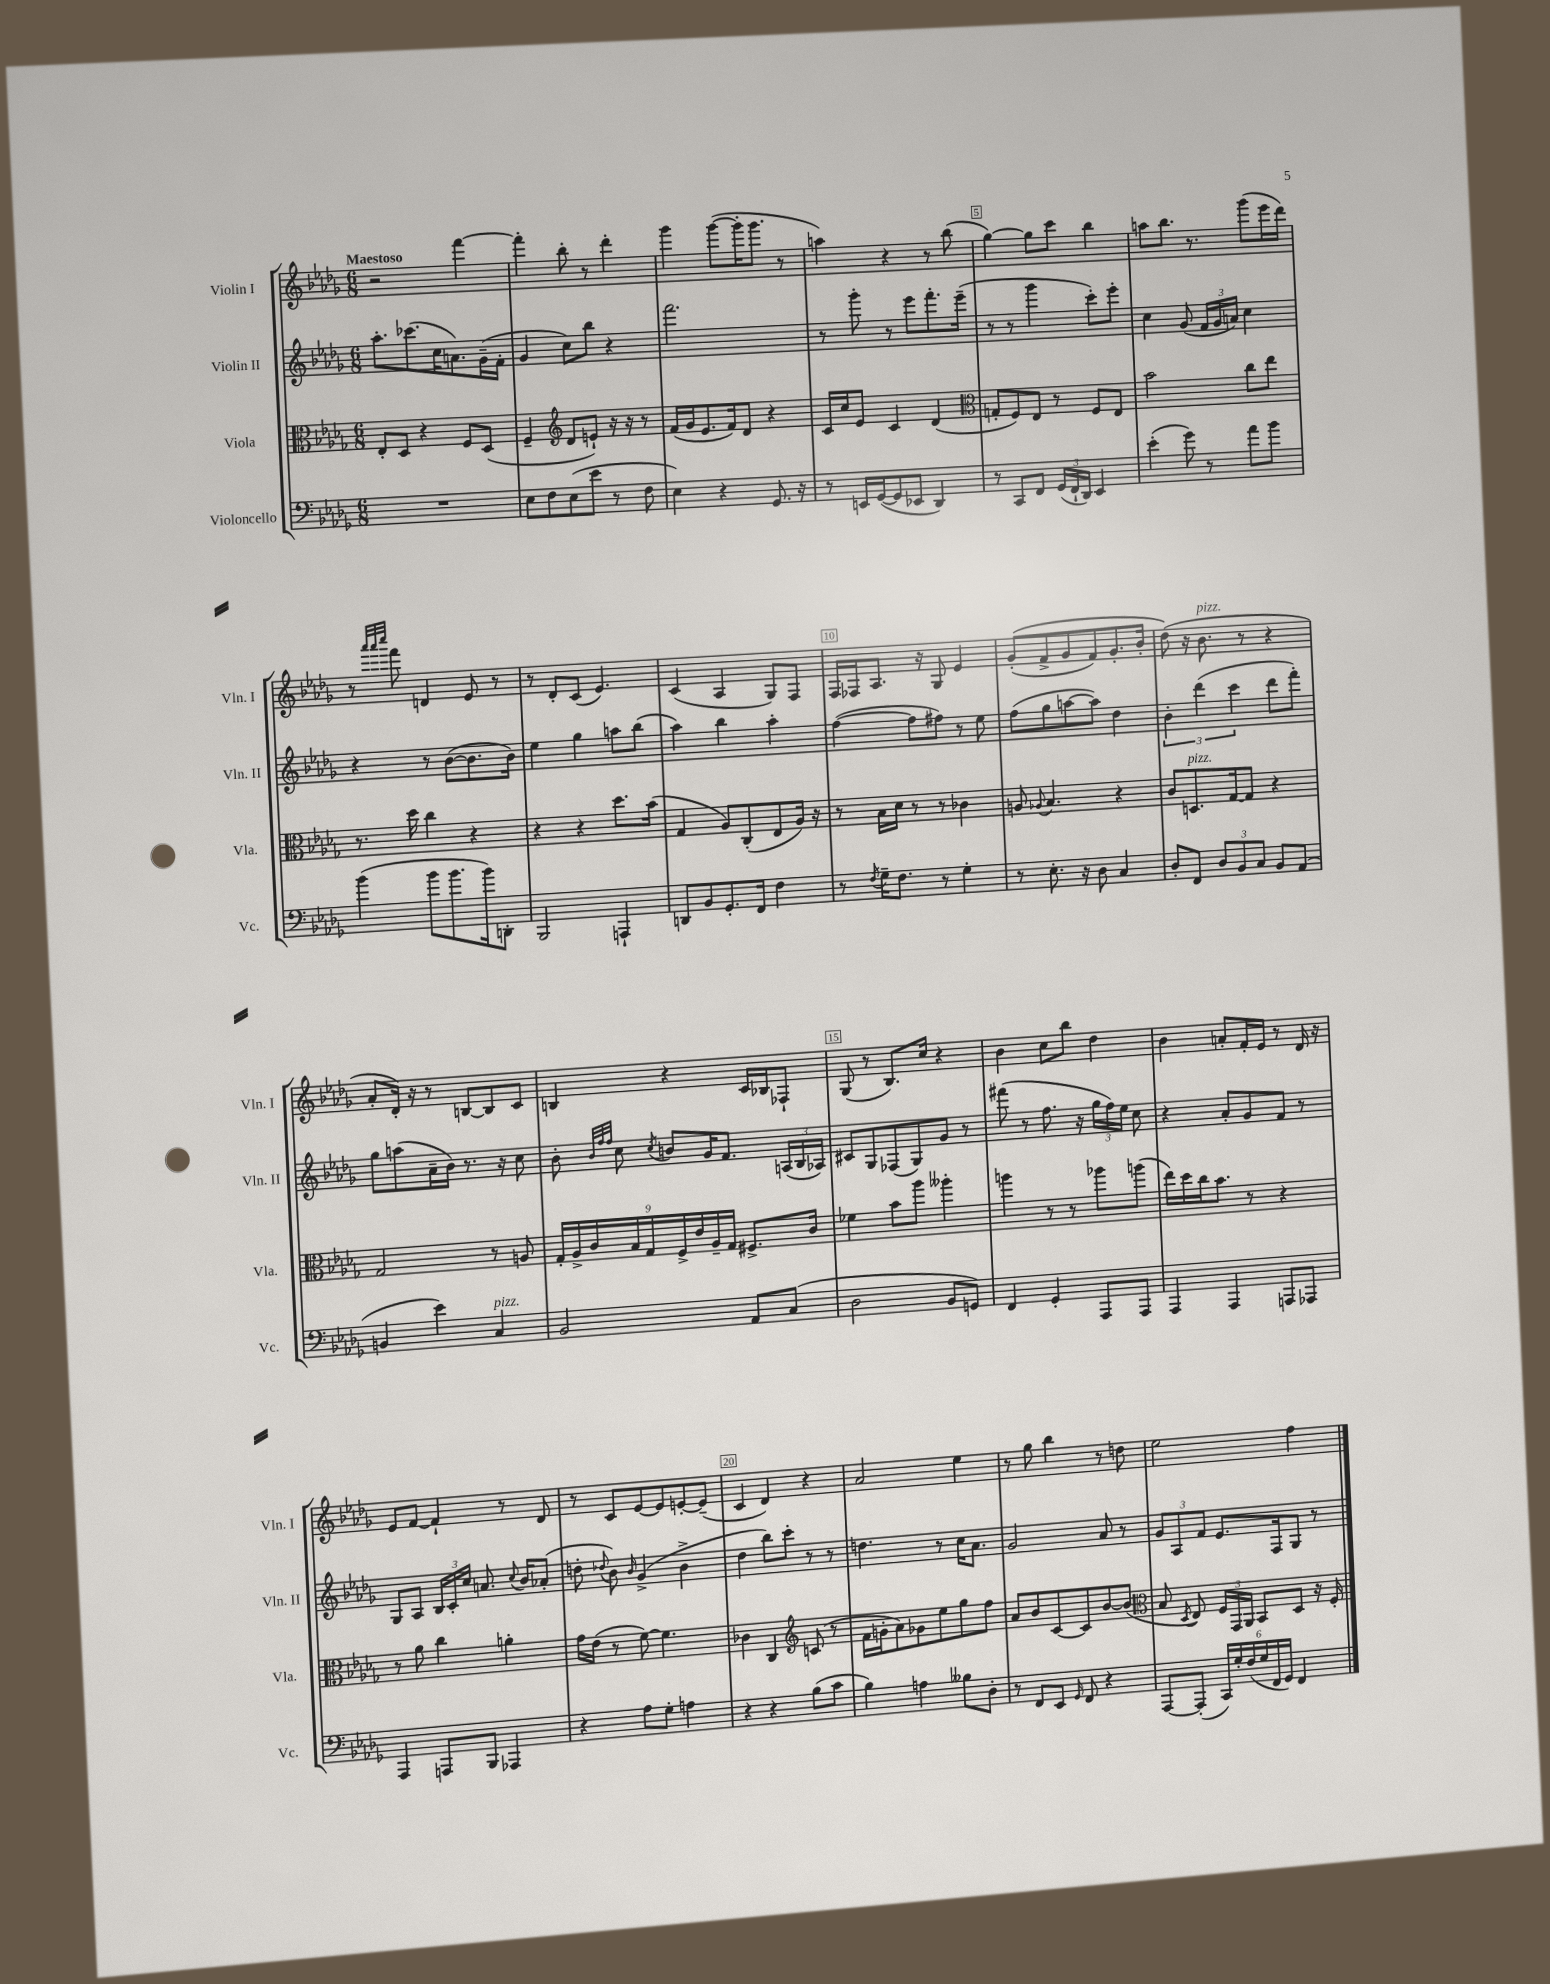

**kern	**kern	**kern	**kern
*staff4	*staff3	*staff2	*staff1
*clefF4	*clefC3	*clefG2	*clefG2
*k[b-e-a-d-g-]	*k[b-e-a-d-g-]	*k[b-e-a-d-g-]	*k[b-e-a-d-g-]
*M6/8	*M6/8	*M6/8	*M6/8
2.r	8E-'	8.aa-'	2r
.	8D-	.	.
.	.	(8.ccc-	.
.	4r	.	.
.	.	16cc	.
.	.	8.a)	.
.	8F	.	[4fff
.	(8D-	(16g-~	.
.	.	16f'	.
=	=	=	=
8E-	4F~	4g-	4fff']
8F	.	.	.
*	*clefG2	*	*
(8E-	8d-	8cc)	8bb-'
8e-	8e`)	8bb-	8r
8r	16r	4r	4ddd-'
.	16r	.	.
8F	8r	.	.
=	=	=	=
4E-)	(16f	2.fff	4ggg-
.	16g-	.	.
.	8.e-	.	.
4r	.	.	([8ggg-
.	16f)	.	.
.	8d-	.	16ggg-']
.	.	.	8.ggg-
8.GG-	4r	.	.
.	.	.	8r
16r	.	.	.
=	=	=	=
8r	16c	8r	4aa)
.	16cc	.	.
16EE	8e-	8ggg-'	.
([16GG-	.	.	.
8GG-]	4c	8r	4r
8EE-	.	8eee-	.
4DD-)	(4d-	8.fff'	8r
.	.	.	(8bb-
.	.	(16eee-~	.
=	=	=	=
*	*clefC3	*	*
8r	8G'	8r	[4gg-)
8CC	8F)	8r	.
8FF	8E-	4ggg-	8gg-]
(24GG-	8r	.	8ccc
24FF`	.	.	.
24DD-)	.	.	.
4EE-	8F	8ccc')	4bb-
.	8E-	8eee-'	.
=	=	=	=
(4e-'	2b-	4cc	8aa
.	.	.	8.bb-
8g-)	.	(8g-	.
.	.	.	8.r
8r	.	24f	.
.	.	24g-	.
.	.	24a)	.
8a-	8cc	4cc	(8ggg-
8b-	8ee-	.	16eee-
.	.	.	16ddd-)
=	=	=	=
(4b-	8.r	4r	8r
.	.	.	32qqaaa-
.	.	.	32qqaaa-
.	.	.	32qqcccc
.	.	.	8fff
.	16dd-	.	.
8b-	4cc	8r	4d
8.b-	.	([8b-	.
.	4r	8.b-]	8e-
16b-)	.	.	.
8DD'	.	.	8r
.	.	16b-)	.
=	=	=	=
2BBB-	4r	4ee-	8r
.	.	.	8d-'
.	4r	4gg-	(8c
.	.	.	4.e-)
4AAA`	8.dd-	8aa	.
.	.	(8bb-	.
.	(16b-	.	.
=	=	=	=
8DD	4G-	4aa-)	(4c
8BB-	.	.	.
8.GG-'	8A-)	4bb-	4A-
.	(8C'	.	.
16FF	.	.	.
4F	8E-	4aa-'	8G-)
.	16A-)	.	8F
.	16r	.	.
=	=	=	=
8r	8r	([4ff	16F
.	.	.	16F-
8qF	.	.	.
16G-~	16B-	.	8.A-
8.F	16d-	.	.
.	8r	8ff]	.
.	.	.	16r
8r	8r	8ff#)	8G-
4G-'	4c-	8r	4e-
.	.	8ee-	.
=	=	=	=
8r	8A	(8ff	&((8g-'
.	8qqA-	.	.
8.E-'	4.B-	8gg-	8f^
.	.	[8aa	8g-
16r	.	.	.
8D-	.	8aa])	8f)
4C	4r	4dd-	8.g-'
.	.	.	16b-'
=	=	=	=
8D-'	8c	6b-'	(8dd-&)
8FF	8.D	.	16r
.	.	(6ddd-	.
.	.	.	8.b-
12D-	.	.	.
.	[16G-	.	.
12BB-	.	6ccc	.
.	8G-]	.	8r
12C	.	.	.
8BB-	4r	8ddd-	4r
(8AA-	.	8fff')	.
=	=	=	=
4BB	2G-	8gg-	8a-'
.	.	(8aa	16d-')
.	.	.	16r
4e-)	.	16a-~	8r
.	.	16b-)	.
.	.	8.r	[8B
4C	8r	.	8B]
.	.	16r	.
.	8A	8cc	8c
=	=	=	=
2BB-	18G-'	8b-'	4B
.	18A-^	.	.
.	18c	.	.
.	.	32qqb-	.
.	.	32qqff	.
.	.	32qqff	.
.	.	8cc	.
.	18B-	.	.
.	18G-	.	.
.	.	8qcc	.
.	.	8b	4r
.	18F^	.	.
.	18e-	.	.
.	.	16g-	.
.	18A-~	.	.
.	.	8.f	.
.	18G-	.	.
8AA-	8.F#^	.	16c
.	.	.	16B-
(8C	.	(24A	8F-`
.	.	24B-	.
.	16c	.	.
.	.	24A-)	.
=	=	=	=
2D-	4f-	8c#	(8G-
.	.	8G-	8r
.	8b-	(8F-	8.B-)
.	8aa-	8G-)	.
.	.	.	16cc
8BB-	4aa--'	8g-	4r
8GG)	.	8r	.
=	=	=	=
4FF	4aa	(8fff#	4b-
.	.	8r	.
4GG-'	8r	8.ff	8cc
.	8r	.	8bb-
.	.	16r	.
8AAA-	8aa-	24gg-	4dd-
.	.	24ff)	.
.	.	24ee-	.
8AAA-	(8aa	8cc	.
=	=	=	=
4AAA-	16ee-)	4r	4b-
.	16dd-	.	.
.	16cc	.	.
.	8.b-	.	.
4AAA-	.	8a-'	8a'
.	8r	8g-	16f'
.	.	.	16e-
8AAA	4r	8f	8r
8AAA-	.	8r	16d-
.	.	.	16r
=	=	=	=
4AAA-	8r	8G-	8e-
.	8a-	8A-	[8f
8AAA	4cc	24B-	4f`]
.	.	24c'	.
.	.	24cc	.
8BBB-	.	8.a	.
4AAA-	4a'	.	8r
.	.	8qqcc	.
.	.	16b-	.
.	.	(8a-'	8d-
=	=	=	=
4r	16g-	8dd'	8r
.	(16e-	.	.
.	.	8qqdd-	.
.	8r	8b-)	8c
.	.	16qqb-	.
8A-	[8f)	(4g-^	[8e-
8G-'	4.f]	.	8e-]
4A	.	4b-^	[8e'
.	.	.	(8e~]
=	=	=	=
4r	4c-	4dd-	4c
4r	4C	8bb-)	4d-)
.	.	8ccc'	.
*	*clefG2	*	*
(8B-	(8c	8r	4r
8c	8r	8r	.
=	=	=	=
4B-)	16f	4.dd	2a-
.	16g'	.	.
.	8a-)	.	.
4A	8g-	.	.
.	8ee-	8r	.
8B--	8gg-	16cc	4ee-
.	.	8.a-	.
8D-'	8ff	.	.
=	=	=	=
8r	8a-	2g-	8r
8FF	8b-	.	8gg-
8EE-	[8c	.	4bb-
16qqGG-	.	.	.
8FF	8c]	.	.
4r	[8b-	8a-	8r
.	(8b-]	8r	8dd
=	=	=	=
*	*clefC3	*	*
[8AAA-	8B-	12g-	2ee-
.	.	12A-	.
.	8qD-	.	.
(8AAA-']	8E-)	.	.
.	.	12f	.
24CC)	24F	8.e-	.
24G-'	24GG-	.	.
(24F	24AA-	.	.
24G-	8BB-	.	.
24FF	.	.	.
.	.	16F	.
24GG-)	.	.	.
4FF	8D-	8G-	4ff
.	16r	8r	.
.	16F'	.	.
==	==	==	==
*-	*-	*-	*-
